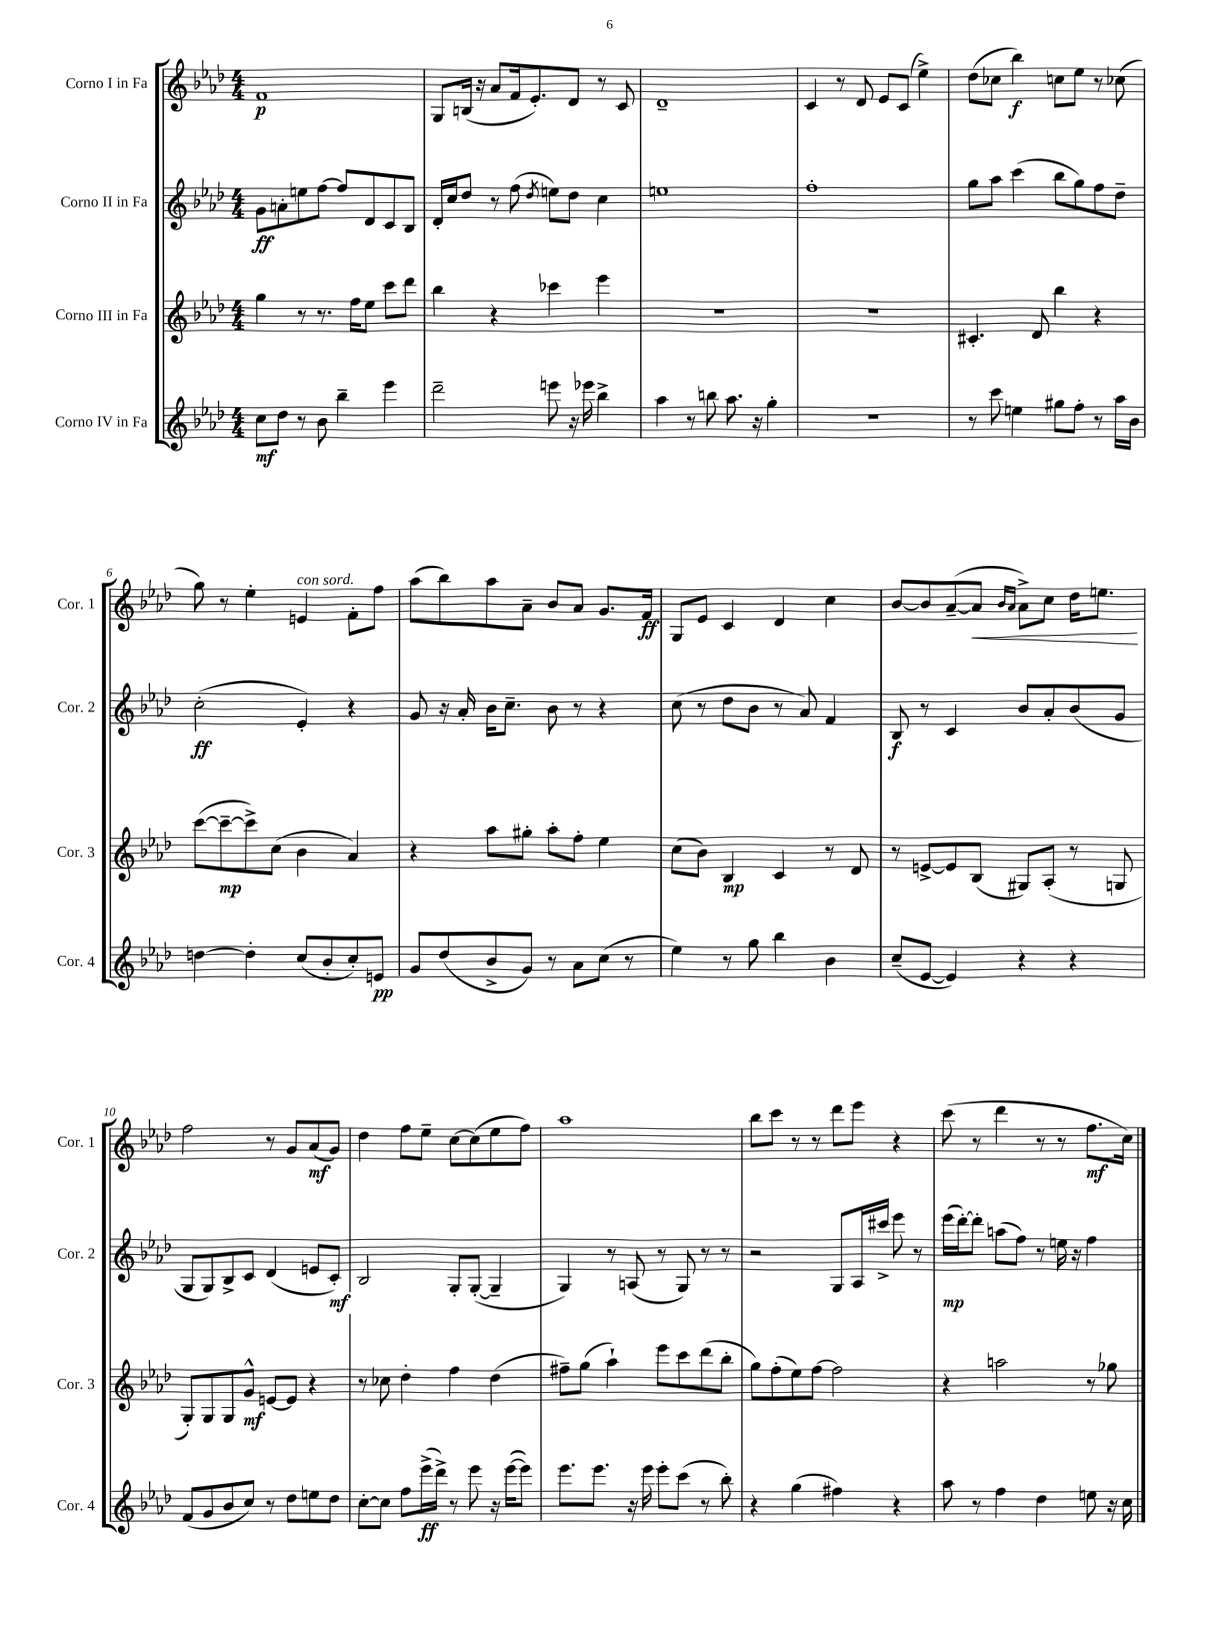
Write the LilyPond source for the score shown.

<<
\new StaffGroup <<
\new Staff = "s0" \with { instrumentName = "Corno I in Fa" shortInstrumentName = "Cor. 1" } {
    \clef treble \key aes \major \numericTimeSignature \time 4/4
    f'1\p |
    g8 b16( r16 aes'8 f'16 ees'8.-.) des'8 r8 c'8 |
    des'1-- |
    c'4 r8 des'8 ees'8 c'8( ees''4->) |
    des''8( ces''8 bes''4\f) c''8 ees''8 r8 ces''8( |
    g''8) r8 ees''4-. e'4^\markup { \italic "con sord." } f'8-. f''8 |
    aes''8( bes''8) aes''8 aes'8-- bes'8 aes'8 g'8. f'16\ff |
    g8 ees'8 c'4 des'4 c''4 |
    bes'8~ bes'8 aes'8~--( aes'8\< \grace { bes'16 aes'16 } aes'8->) c''8 des''16 e''8.\! |
    f''2 r8 g'8 aes'8\mf( g'8) |
    des''4 f''8 ees''8-- c''8~ c''8( ees''8 f''8) |
    aes''1 |
    bes''8 c'''8 r8 r8 des'''8 ees'''8 r4 |
    c'''8( r8 des'''4 r8 r8 f''8.\mf c''16) \bar "|." |
}
\new Staff = "s1" \with { instrumentName = "Corno II in Fa" shortInstrumentName = "Cor. 2" } {
    \clef treble \key aes \major \numericTimeSignature \time 4/4
    g'8\ff a'8-. e''8 f''8~ f''8 des'8 c'8 bes8 |
    des'16-. c''16 des''8 r8 f''8( \acciaccatura { des''8 } e''8) des''8 c''4 |
    e''1 |
    f''1-. |
    g''8 aes''8 c'''4( bes''8 g''8) f''8 des''8-- |
    c''2-.\ff( ees'4-.) r4 |
    g'8 r16 aes'16-. bes'16 c''8.-- bes'8 r8 r4 |
    c''8( r8 des''8 bes'8 r8 aes'8) f'4 |
    bes8\f r8 c'4 bes'8 aes'8-. bes'8( g'8 |
    g8 g8) bes8-> c'8 des'4( e'8 c'8-.\mf) |
    bes2 g8-. g8~-.( g4-- |
    g4) r8 a8( r8 g8) r8 r8 |
    r2 g8 aes16 cis'''16-> ees'''8 r8 |
    ees'''16\mp( des'''16~-.) des'''8-. a''8( f''8) r8 e''16 r16 f''4 \bar "|." |
}
\new Staff = "s2" \with { instrumentName = "Corno III in Fa" shortInstrumentName = "Cor. 3" } {
    \clef treble \key aes \major \numericTimeSignature \time 4/4
    g''4 r8 r8. f''16 ees''8 c'''8 des'''8 |
    bes''4 r4 ces'''4 ees'''4 |
    R1 |
    R1 |
    cis'4.-. des'8 bes''4 r4 |
    c'''8~( c'''8~--\mp c'''8->) c''8( bes'4 aes'4) |
    r4 aes''8 gis''8-. aes''8-. f''8-. ees''4 |
    c''8( bes'8) bes4\mp c'4 r8 des'8 |
    r8 e'8~-> e'8 bes8( gis8) aes8-.( r8 g8 |
    g8-.) g8 g8 g'8-^\mf e'8~ e'8 r4 |
    r8 ces''8 des''4-. f''4 des''4( |
    fis''8--) g''8( aes''4-!) ees'''8 c'''8 des'''8( bes''8-. |
    g''8) f''8-.( ees''8) f''8~ f''2 |
    r4 a''2 r8 ges''8 \bar "|." |
}
\new Staff = "s3" \with { instrumentName = "Corno IV in Fa" shortInstrumentName = "Cor. 4" } {
    \clef treble \key aes \major \numericTimeSignature \time 4/4
    c''8\mf des''8 r8 bes'8 bes''4-- ees'''4 |
    des'''2-- e'''8 r16 ees'''16 bes''4-> |
    aes''4 r8 b''8 aes''8. r16 g''4-. |
    R1 |
    r8 c'''8 e''4 gis''8 f''8-. r8 aes''16 bes'16 |
    d''4~ d''4-. c''8( bes'8-. c''8-.) e'8\pp |
    g'8 des''8( bes'8-> g'8) r8 aes'8 c''8( r8 |
    ees''4) r8 g''8 bes''4 bes'4 |
    c''8--( ees'8~ ees'4) r4 r4 |
    f'8( g'8 bes'8 c''8) r8 des''8 e''8 des''8 |
    c''8~-. c''8 f''8 ees'''16->\ff( des'''16->) r8 ees'''8 r16 ees'''16~( ees'''8) |
    ees'''8. ees'''8. r16 ees'''16 ees'''8-. c'''8( r8 bes''8-.) |
    r4 g''4( fis''4) r4 |
    aes''8 r8 f''4 des''4 e''8 r16 c''16 \bar "|." |
}
>>
>>
